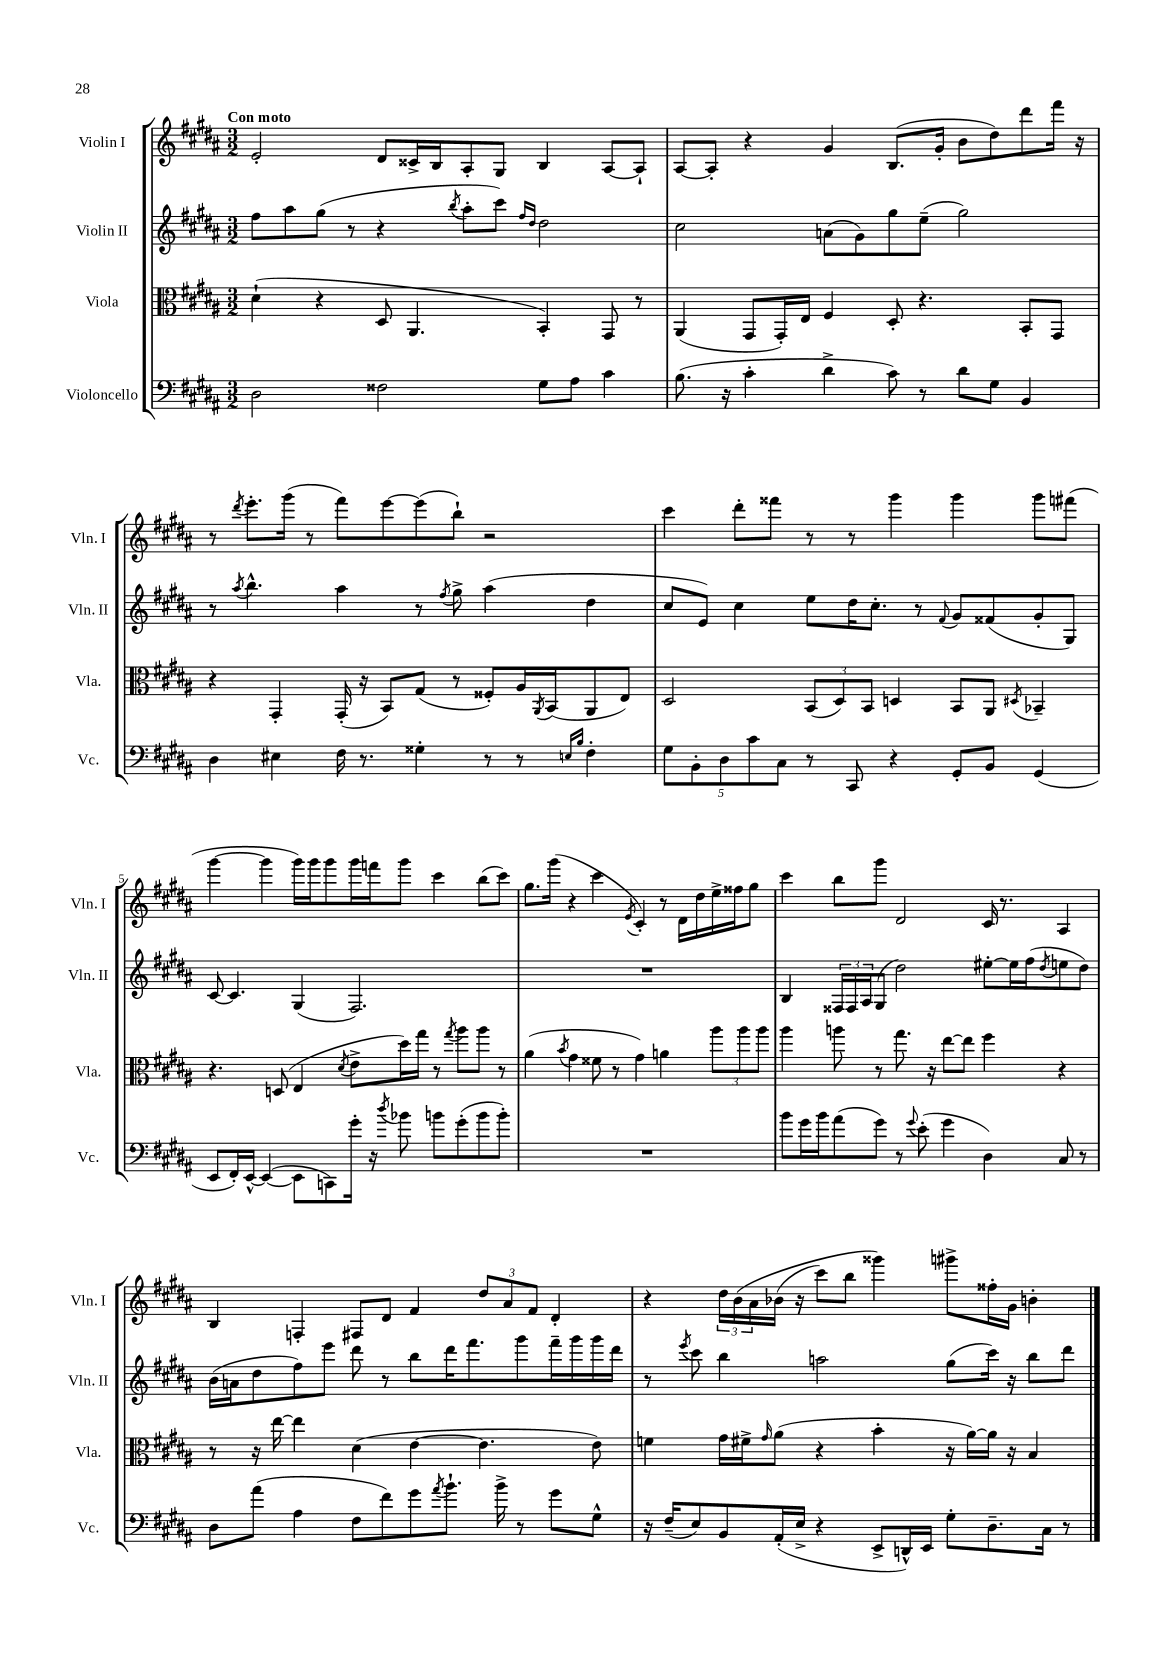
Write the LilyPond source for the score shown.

<<
\new StaffGroup <<
\new Staff = "s0" \with { instrumentName = "Violin I" shortInstrumentName = "Vln. I" } {
    \clef treble \key b \major \numericTimeSignature \time 3/2 \tempo "Con moto"
    e'2-. dis'8 cisis'16-> b16 ais8-. gis8 b4 ais8~ ais8-! |
    ais8~ ais8-. r4 gis'4 b8.( gis'16-. b'8 dis''8) dis'''8 fis'''16 r16 |
    r8 \acciaccatura { dis'''8 } e'''8.-. gis'''16( r8 fis'''8) e'''8~ e'''8( b''8-!) r2 |
    cis'''4 dis'''8-. fisis'''8 r8 r8 gis'''4 gis'''4 gis'''8 fis'''8( |
    gis'''4~ gis'''4 gis'''16) gis'''16 gis'''8 gis'''16 f'''16 gis'''8 cis'''4 b''8( cis'''8) |
    gis''8. gis'''16( r4 cis'''4 \acciaccatura { e'8 } cis'4-.) r8 dis'16 dis''16 e''16-> fisis''16 gis''8 |
    cis'''4 b''8 gis'''8 dis'2 cis'16 r8. ais4 |
    b4 f4-. fis8 dis'8 fis'4 \tuplet 3/2 { dis''8 ais'8 fis'8 } dis'4-. |
    r4 \tuplet 3/2 { dis''16 b'16\( ais'16 } bes'16( r16 cis'''8) b''8 gisis'''4\) gis'''8-> fisis''16-. gis'16 b'4-. \bar "|." |
}
\new Staff = "s1" \with { instrumentName = "Violin II" shortInstrumentName = "Vln. II" } {
    \clef treble \key b \major \numericTimeSignature \time 3/2
    fis''8 ais''8 gis''8( r8 r4 \acciaccatura { b''8 } ais''8-. cis'''8) \grace { fis''16 dis''16 } dis''2 |
    cis''2 a'8( gis'8) gis''8 e''8--( gis''2) |
    r8 \acciaccatura { ais''8 } b''4.-^ ais''4 r8 \acciaccatura { fis''8 } gis''8-> ais''4( dis''4 |
    cis''8 e'8) cis''4 e''8 dis''16 cis''8.-. r8 \appoggiatura { fis'8 } gis'8 fisis'8( gis'8-. gis8) |
    cis'8~ cis'4. gis4( fis2.) |
    R1. |
    b4 \tuplet 3/2 { fisis16 fisis16 ais16 } gis8( dis''2) eis''8~-. eis''16 fis''16( \acciaccatura { dis''8 } e''8 dis''8) |
    b'16( a'16 dis''8 fis''8) e'''8 dis'''8 r8 b''8 dis'''16 fis'''8. gis'''8 fis'''16-- gis'''16 gis'''16 dis'''16 |
    r8 \acciaccatura { e'''8 } cis'''8 b''4 a''2 gis''8( cis'''16) r16 b''8 dis'''8 \bar "|." |
}
\new Staff = "s2" \with { instrumentName = "Viola" shortInstrumentName = "Vla." } {
    \clef alto \key b \major \numericTimeSignature \time 3/2
    dis'4-!( r4 dis8 ais,4. b,4-.) gis,8 r8 |
    ais,4( gis,8 gis,16-.) e16 fis4 dis8-. r4. b,8-. gis,8 |
    r4 gis,4-. gis,16-.( r16 b,8) gis8( r8 fisis8-.) ais16 \acciaccatura { ais,8 } b,16( ais,8 e8) |
    dis2 \tuplet 3/2 { b,8( dis8) b,8 } d4 b,8 ais,8 \acciaccatura { dis8 } bes,4-- |
    r4. d8( e4 \acciaccatura { dis'8 } e'8-> dis''16) gis''16 r8 \acciaccatura { gis''8 } ais''8 ais''8 r8 |
    ais'4( \acciaccatura { b'8 } gis'4 fisis'8 r8 gis'4) a'4 \tuplet 3/2 { ais''8 ais''8 ais''8 } |
    ais''4 a''8 r8 gis''8. r16 e''8~ e''8 fis''4 r4 |
    r8 r16 e''16~ e''4 dis'4( e'4~ e'4. e'8) |
    f'4 gis'16 fis'16-> \grace { gis'16 } ais'8( r4 b'4-. r16 ais'16~) ais'16 r16 b4 \bar "|." |
}
\new Staff = "s3" \with { instrumentName = "Violoncello" shortInstrumentName = "Vc." } {
    \clef bass \key b \major \numericTimeSignature \time 3/2
    dis2 fisis2 gis8 ais8 cis'4 |
    b8.( r16 cis'4-. dis'4-> cis'8) r8 dis'8 gis8 b,4 |
    dis4 eis4 fis16 r8. gisis4-. r8 r8 \grace { e16 b16 } fis4-. |
    \tuplet 5/4 { gis8 b,8-. dis8 cis'8 cis8 } r8 cis,8 r4 gis,8-. b,8 gis,4( |
    e,8 fis,16-.) e,16~-^ e,4~( e,8 c,8) gis'16-. r16 \acciaccatura { dis''8 } bes'8 b'8 gis'8-.( b'8 b'8-.) |
    R1. |
    b'8 gis'16 b'16 ais'8( gis'8) r8 \appoggiatura { gis'8 } e'8-.( gis'4 dis4) cis8 r8 |
    dis8 ais'8( ais4 fis8 fis'8) gis'8 \acciaccatura { ais'8 } b'8.-! b'16-> r8 gis'8 gis8-^ |
    r16 fis16--( e8) b,8 ais,16-.( e16-> r4 e,8-> d,16-^) e,16 gis8-. dis8.-- cis16 r8 \bar "|." |
}
>>
>>
\layout { \context { \Score \override BarNumber.break-visibility = ##(#f #t #t) barNumberVisibility = #(every-nth-bar-number-visible 5) } }
